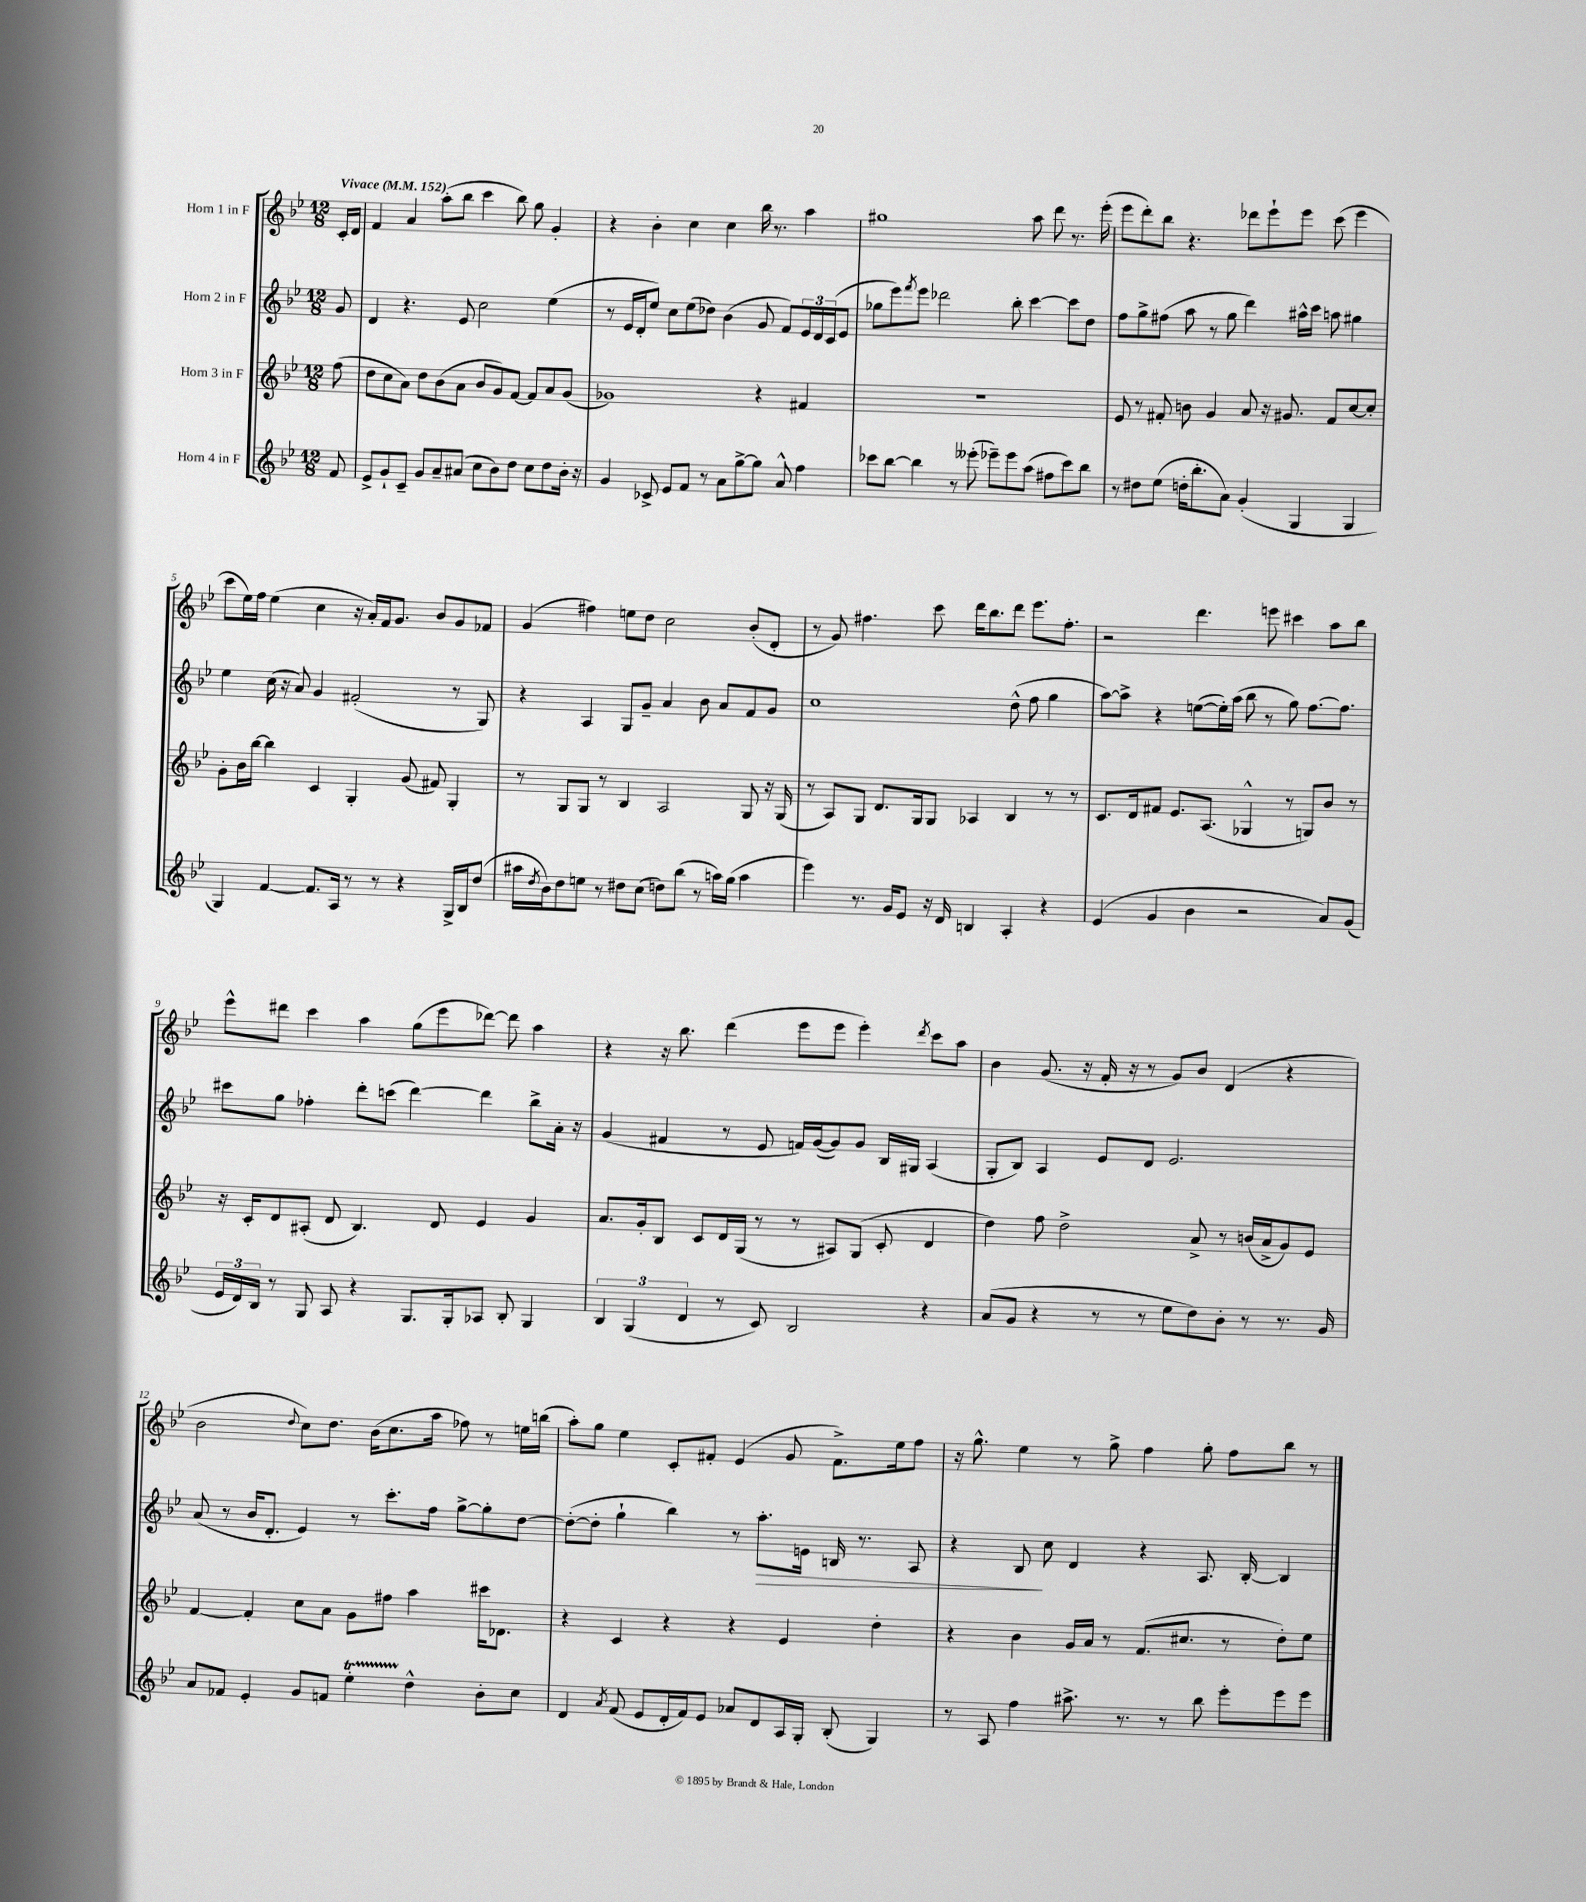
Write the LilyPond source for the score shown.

<<
\new StaffGroup <<
\new Staff = "s0" \with { instrumentName = "Horn 1 in F" } {
    \clef treble \key bes \major \numericTimeSignature \time 12/8 \partial 8 \tempo "Vivace" 4 = 152
    c'16-. d'16 |
    f'4 a'4 a''8-.( bes''8 c'''4 bes''8) g''8 g'4-. |
    r4 bes'4-. c''4 c''4 bes''16 r8. a''4 |
    gis''1 a''8 d'''8 r8. ees'''16-.( |
    ees'''8 d'''8-.) bes''8 r4. des'''8 ees'''8-! ees'''8 c'''8( ees'''4 |
    c'''8 ees''16) f''16 ees''4( c''4 r16 a'16-.) f'16 g'8. bes'8 g'8 fes'8 |
    g'4( fis''4) e''8 d''8 c''2 bes'8-.( d'8-. |
    r8 g'8) fis''4. c'''8 d'''16 bes''8. d'''8 ees'''8. fis''8.-. |
    r2 d'''4. e'''8 cis'''4 a''8 bes''8 |
    ees'''8-^ dis'''8 c'''4 a''4 g''8( ees'''8 des'''8~) des'''8 a''4 |
    r4 r16 bes''8. d'''4( ees'''8 ees'''8 ees'''4-.) \acciaccatura { d'''8 } c'''8 a''8 |
    bes'4 g'8.( r16 f'16-. r16 r8 g'8) bes'8 d'4( r4 |
    bes'2 \appoggiatura { d''8 } c''8) d''8. bes'16( c''8. a''16 fes''8) r8 e''16 b''16( |
    a''8-.) g''8 ees''4 c'8-. fis'8-. ees'4( g'8 fis'8.->) ees''16 f''8 |
    r16 g''8.-^ ees''4 r8 g''8-> f''4 g''8-. f''8 bes''8 r8 \bar "|." |
}
\new Staff = "s1" \with { instrumentName = "Horn 2 in F" } {
    \clef treble \key bes \major \numericTimeSignature \time 12/8 \partial 8
    g'8 |
    d'4 r4. ees'8 c''2 ees''4( |
    r8 ees'16 d'16-. ees''8) c''8 ees''8( des''8) bes'4( g'8 f'8) \tuplet 3/2 { ees'16 d'16 c'16( } ees'8 |
    ges''8 ees'''8) \acciaccatura { f'''8 } ees'''8 des'''2 bes''8-. c'''4~ c'''8 d''8 |
    f''8 g''8-> fis''8( a''8 r8 g''8 d'''4) ais''16-^ c'''16 a''8 gis''4 |
    ees''4 c''16( r16 a'8) g'4 fis'2-.( r8 g8) |
    r4 a4 g8 g'8-- a'4 bes'8 a'8 f'8 g'8 |
    c''1 d''8-^( f''8 g''4 |
    a''8~) a''8-> r4 e''8~( e''16-.) a''16( bes''8 r8 g''8) f''8.~ f''8. |
    cis'''8 g''8 fes''4-. d'''8-. c'''8( d'''4~) d'''4 bes''8-> a'16-. r16 |
    g'4( fis'4 r8 ees'8 f'16) g'16~( g'8) g'8 bes16 gis16 a4( |
    g8-. bes8) a4 ees'8 d'8 ees'2. |
    a'8( r8 bes'16 d'8.-. ees'4) r8 c'''8.-. f''16 g''8~-> g''8-. d''8~ |
    d''8~-.( d''8-. g''4-! bes''4) r8 a''8.-.\> e'16 b16 r8. a8 |
    r4 bes8\! c''8 d'4 r4 a8. bes16~-. bes4 \bar "|." |
}
\new Staff = "s2" \with { instrumentName = "Horn 3 in F" } {
    \clef treble \key bes \major \numericTimeSignature \time 12/8 \partial 8
    f''8( |
    d''8 c''8 a'8) d''8 bes'8( a'8 bes'8 g'8) f'8~ f'8 a'8 g'8( |
    ges'1) r4 fis'4 |
    R1. |
    ees'8 r8 fis'8-. b'8 g'4 a'8 r16 gis'8. fis'8 c''8~ c''8-. |
    g'8-. bes'16 bes''16~ bes''4 c'4 g4-. g'8( fis'8) g4-. |
    r8 g8 g8 r8 bes4 a2 g8 r16 g16( |
    r8 a8) g8 d'8. g16 g8 aes4 bes4 r8 r8 |
    c'8. d'16 fis'8 ees'8. a8.( ges4-^ r8 g8) bes'8 r8 |
    r16 c'16-. d'8 ais8-.( d'8 bes4.) d'8 ees'4 g'4 |
    a'8. g'16-. bes8 c'8 d'16 g16( r8 r8 ais8) g8( c'8-. d'4 |
    d''4) f''8 d''2-> a'8-> r8 b'16( a'16-> g'8) ees'8 |
    f'4~ f'4-. c''8 a'8 g'8 fis''8 a''4 cis'''16 des'8. |
    r4 c'4 r4 r4 ees'4 d''4-. |
    r4 bes'4 g'16 a'16 r8 f'8.( cis''8. r8 d''8-.) ees''8 \bar "|." |
}
\new Staff = "s3" \with { instrumentName = "Horn 4 in F" } {
    \clef treble \key bes \major \numericTimeSignature \time 12/8 \partial 8
    f'8 |
    ees'8-> g'8-! c'8-- g'8 a'8-- ais'8( c''8 bes'8) d''8 c''8 d''8 bes'16-. r16 |
    g'4 ces'8-> ees'8 f'8 r8 a'8 g''8~-> g''8 a'8-^ f''4 |
    ces'''8 bes''8~ bes''4 r8 eeses'''8-.( ees'''8--) ees'''8 a''8( fis''8 ces'''8) bes''8 |
    r8 dis''8 ees''8( d''16-. bes''8.-. a'8) g'4-.( g4 g4 |
    g4) f'4~ f'8. a16 r8 r8 r4 g16-> bes16 d''8( |
    ais''16 \acciaccatura { d''8 } bes'16) d''8 e''8 r8 dis''8 c''8( d''8) bes''8( r8 a''16) g''16( a''4 |
    ees'''4) r8. g'16 ees'8 r16 d'16 b4 a4-. r4 |
    ees'4( g'4 bes'4 r2 a'8) g'8( |
    \tuplet 3/2 { ees'16 d'16) bes16 } r8 g8 a8 r4 g8. g16-. aes8 bes8-. g4 |
    \tuplet 3/2 { bes4 g4( d'4 } r8 c'8) bes2 r4 |
    a'8( g'8 r4 r8 r8 ees''8 d''8) bes'8-. r8 r8. g'16 |
    a'8 fes'8 ees'4-. g'8 f'8 ees''4-.\startTrillSpan d''4-^\stopTrillSpan bes'8-. c''8 |
    d'4 \acciaccatura { a'8 } f'8( ees'8 d'16-. f'16) ees'8 aes'8 d'8 a16 g16-. bes8-.( g4) |
    r8 a8 f''4 ais''8.-> r8. r8 bes''8 ees'''8-. ees'''8 ees'''8 \bar "|." |
}
>>
>>
